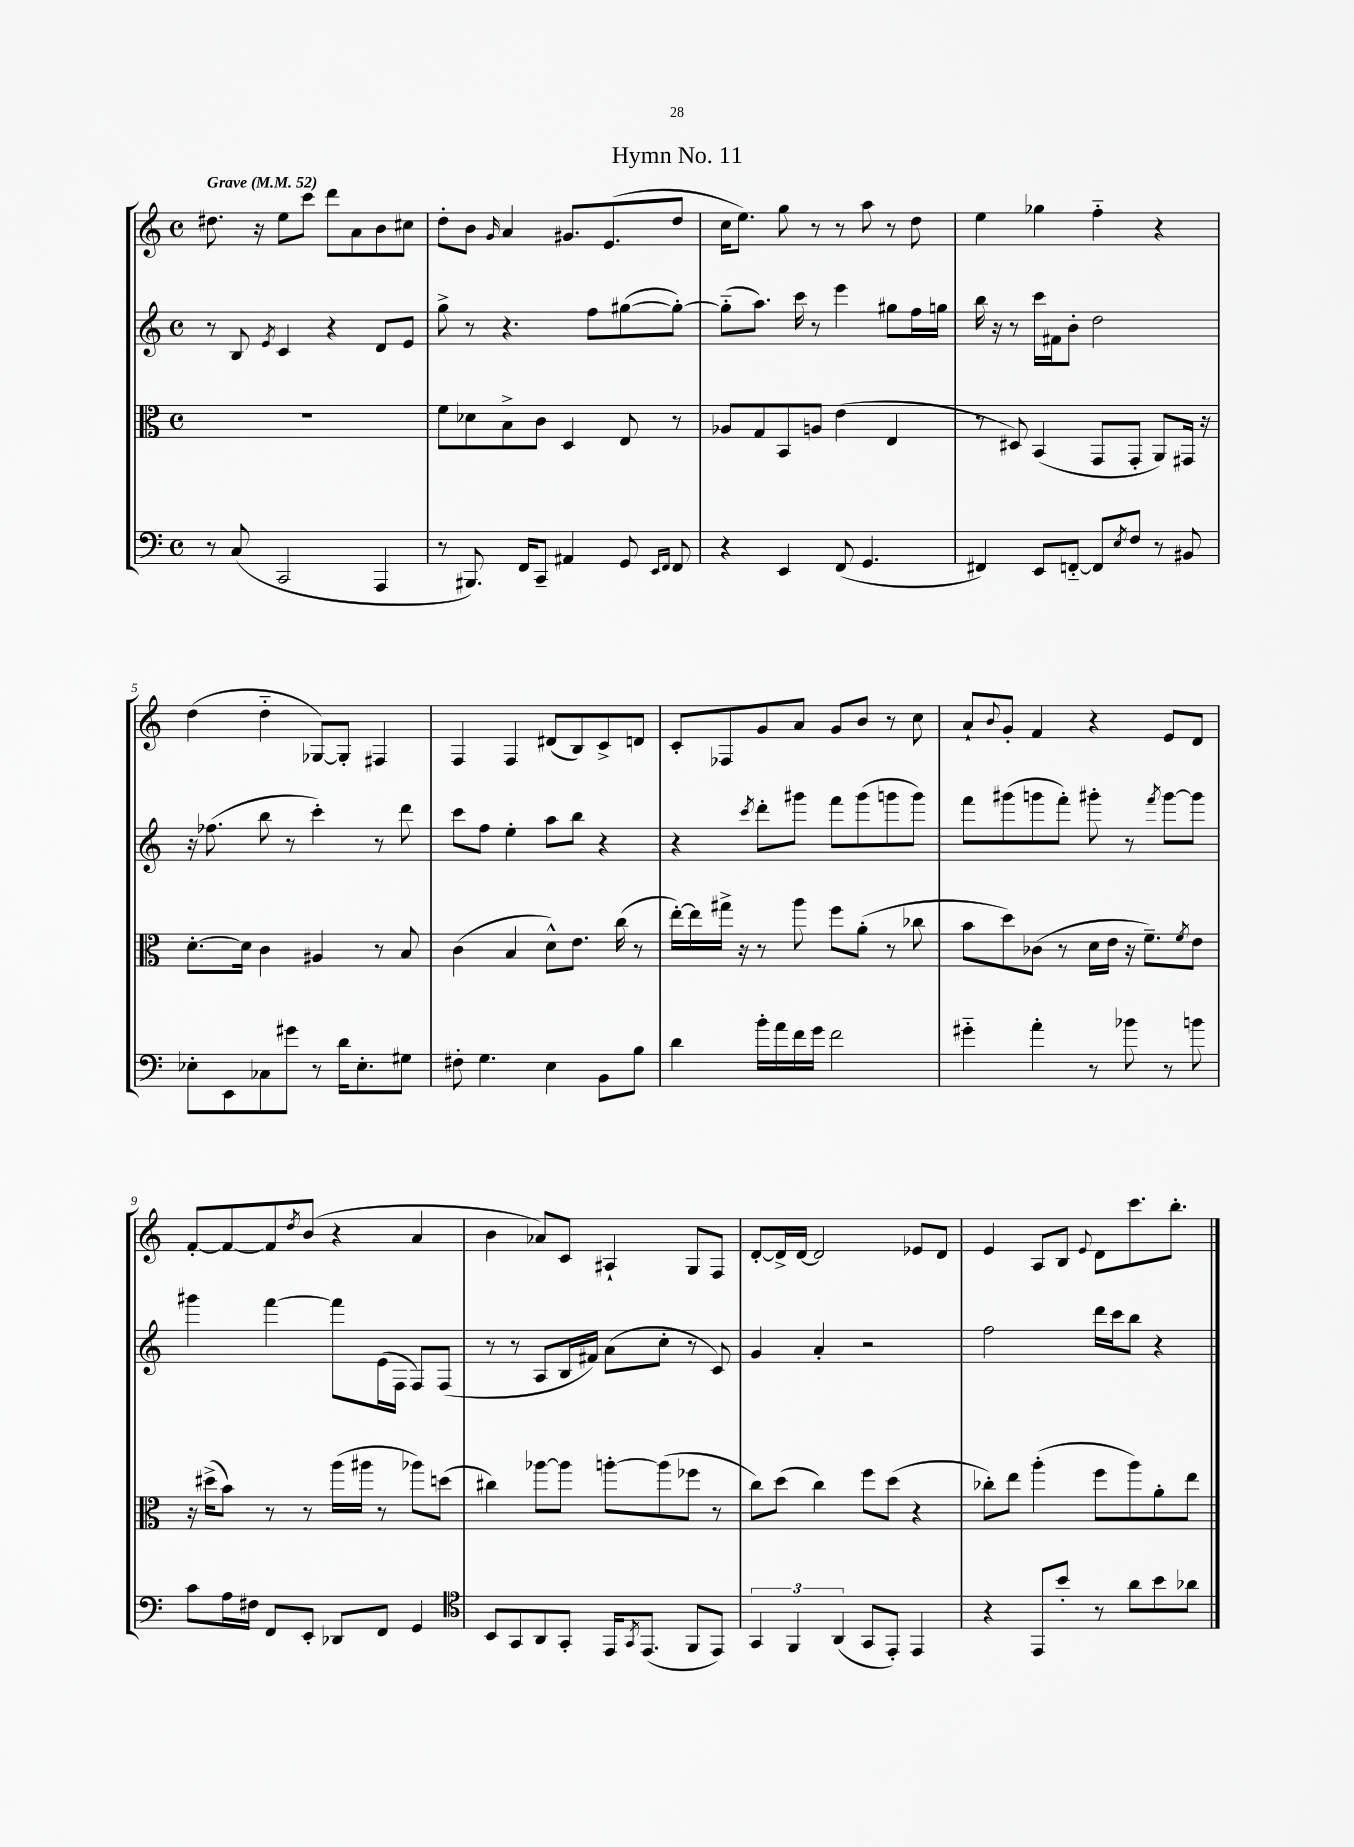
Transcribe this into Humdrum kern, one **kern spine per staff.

**kern	**kern	**kern	**kern
*part4	*part3	*part2	*part1
*staff4	*staff3	*staff2	*staff1
*clefF4	*clefC3	*clefG2	*clefG2
*k[]	*k[]	*k[]	*k[]
*M4/4	*M4/4	*M4/4	*M4/4
*met(c)	*met(c)	*met(c)	*met(c)
*MM52	*MM52	*MM52	*MM52
=1	=1	=1	=1
!	!	!	!LO:TX:a:B:t=Grave
8r	1r	8r	8.dd#X\
(8C/	.	8B/	.
.	.	.	16r
.	.	8qe/	.
2CC/	.	4c/	8ee\L
.	.	.	8ccc\J
.	.	4r	8ddd\L
.	.	.	8a\
4AAA/	.	8d/L	8b\
.	.	8e/J	8cc#X\J
=2	=2	=2	=2
8r	8f\L	8gg^\	8dd'\L
8.BBB#X/)	8d-X\	8r	8b\J
.	.	.	16qqg/
.	8B^\	4.r	4a/
16FF/KL	.	.	.
8CC~/J	8c\J	.	.
4AA#X/	4D/	.	8.g#X/L
.	.	8ff\L	.
.	.	.	(8.e/
8GG/	8E/	([8gg#X\	.
16qqEE/LL	.	.	.
16qqFF/JJ	.	.	.
8FF/	8r	8gg#'\J_)	8dd/J
=3	=3	=3	=3
4r	8A-X/L	(8gg#\L]	16cc\KL
.	.	.	8.ee\J)
.	8G/	8.aa\J)	.
4EE/	8BB/	.	8gg\
.	.	16ccc\	.
.	8An/J	8r	8r
(8FF/	(4e\	4eee\	8r
4.GG/	.	.	8aa\
.	4E/	8gg#X\L	8r
.	.	16ff\L	8dd\
.	.	16ggn\JJ	.
=4	=4	=4	=4
4FF#X/)	8r	16bb\	4ee\
.	.	16r	.
.	8D#X/)	8r	.
8EE/L	(4BB/	16ccc\LL	4gg-X\
.	.	16f#X\J	.
[8FFn/J	.	8b'\J	.
8FF/L]	8GG/L	2dd\	4ff\
8qE/	.	.	.
8F/J	8GG'/J	.	.
8r	8AA/L)	.	4r
8BB#X/	16GG#X/Jk	.	.
.	16r	.	.
!!LO:LB:g=z
=5	=5	=5	=5
8E-X'\L	[8.d'\L	16r	(4dd\
.	.	(8.ff-X\	.
8EE\	.	.	.
.	16d\Jk]	.	.
8C-X\	4c\	8bb\	4dd\
8g#X\J	.	8r	.
8r	4A#X/	4ccc'\)	[8G-X/L)
16d\KL	.	.	8G-'/J]
8.E-'\	.	.	.
.	8r	8r	4F#X/
8G#X\J	8B/	8ddd\	.
=6	=6	=6	=6
8F#X'\	(4c\	8ccc\L	4F/
4.G\	.	8ff\J	.
.	4B/	4ee'\	4F/
4E\	8d^^\L)	8aa\L	(8d#X/L
.	8.e\J	8bb\J	8B/)
8BB\L	.	4r	8c^/
.	(16cc\	.	.
8B\J	8r	.	8dn/J
=7	=7	=7	=7
4d\	[16ee'\LL)	4r	8c'/L
.	16ee\]	.	.
.	16gg#X^\JJ	.	8F-X/
.	16r	.	.
.	.	8qccc/	.
16b'\LL	8r	8ddd'\L	8g/
16a\	.	.	.
16f\	8aa\	8ggg#X\J	8a/J
16g\JJ	.	.	.
2f\	8ff\L	8fff\L	8g/L
.	(8a'\J	(8ggg#\	8b/J
.	8r	8gggn\	8r
.	8cc-X\	8ggg\J)	8cc\
=8	=8	=8	=8
4g#X\	8b\L	8fff\L	8a`/L
.	.	.	8qqb/
.	8dd\)	(8ggg#X\	8g'/J
4a'\	(8c-X\J	8gggn\	4f/
.	8r	8fff'\J)	.
8r	16d\LL	8ggg#X'\	4r
.	16e\JJ	.	.
8b-X\	16r	8r	.
.	8.f~\L)	.	.
.	.	8qfff/	.
8r	.	[8ggg#\L	8e/L
.	8qf/	.	.
8bn\	8e\J	8ggg#\J]	8d/J
!!LO:LB:g=z
=9	=9	=9	=9
8c\L	16r	4ggg#X\	[8f'/L
.	(16dd#X^\KL	.	.
16A\L	8b\J)	.	8f/_
16F#X\JJ	.	.	.
8FF/L	8r	[4fff\	8f/]
.	.	.	8qdd/
8EE'/J	8r	.	(8b/J
8DD-X/L	(16aa\LL	8fff\L]	4r
.	16aa#X\JJ	.	.
8FF/J	8r	(16e\L	.
.	.	16F\JJ	.
4GG/	8aa-X\L)	8F/L)	4a/
.	(8ddn\J	(8F/J	.
=10	=10	=10	=10
*clefC4	*	*	*
8BB/L	4cc#X\)	8r	4b\
8GG/	.	8r	.
8AA/	[8aa-X\L	8A/L	8a-X/L)
8GG'/J	8aa-\J]	16B/L	8c/J
.	.	16f#X/JJ)	.
16EE/KL	[8aan'\L	(8a\L	4A#X`/
8qGG/	.	.	.
(8.EE/J	.	.	.
.	(8aa\]	8cc'\J	.
8FF/L	8ff-X\J	8r	8G/L
8EE/J)	8r	8c/)	8F/J
=11	=11	=11	=11
6GG/	8cc\L)	4g/	[8d'/L
.	(8dd\J	.	16d^/L]
6FF/	.	.	.
.	.	.	[16d/JJ
.	4cc\)	4a'/	2d/]
(6AA/	.	.	.
8GG/L	8ff\L	2r	.
8EE'/J)	(8dd\J	.	.
4EE/	4r	.	8e-X/L
.	.	.	8d/J
=12	=12	=12	=12
4r	8cc-X'\L)	2ff\	4e/
.	8ee\J	.	.
8EE/L	(4aa'\	.	8A/L
8b'/J	.	.	8B/J
.	.	.	8qqe/
8r	8ff\L	16ddd\LL	8d\L
.	.	16ccc\J	.
8a\L	8aa\)	8bb\J	8.ccc\
8b\	8a'\	4r	.
.	.	.	8.bb'\J
8a-X\J	8ee\J	.	.
==	==	==	==
*-	*-	*-	*-
